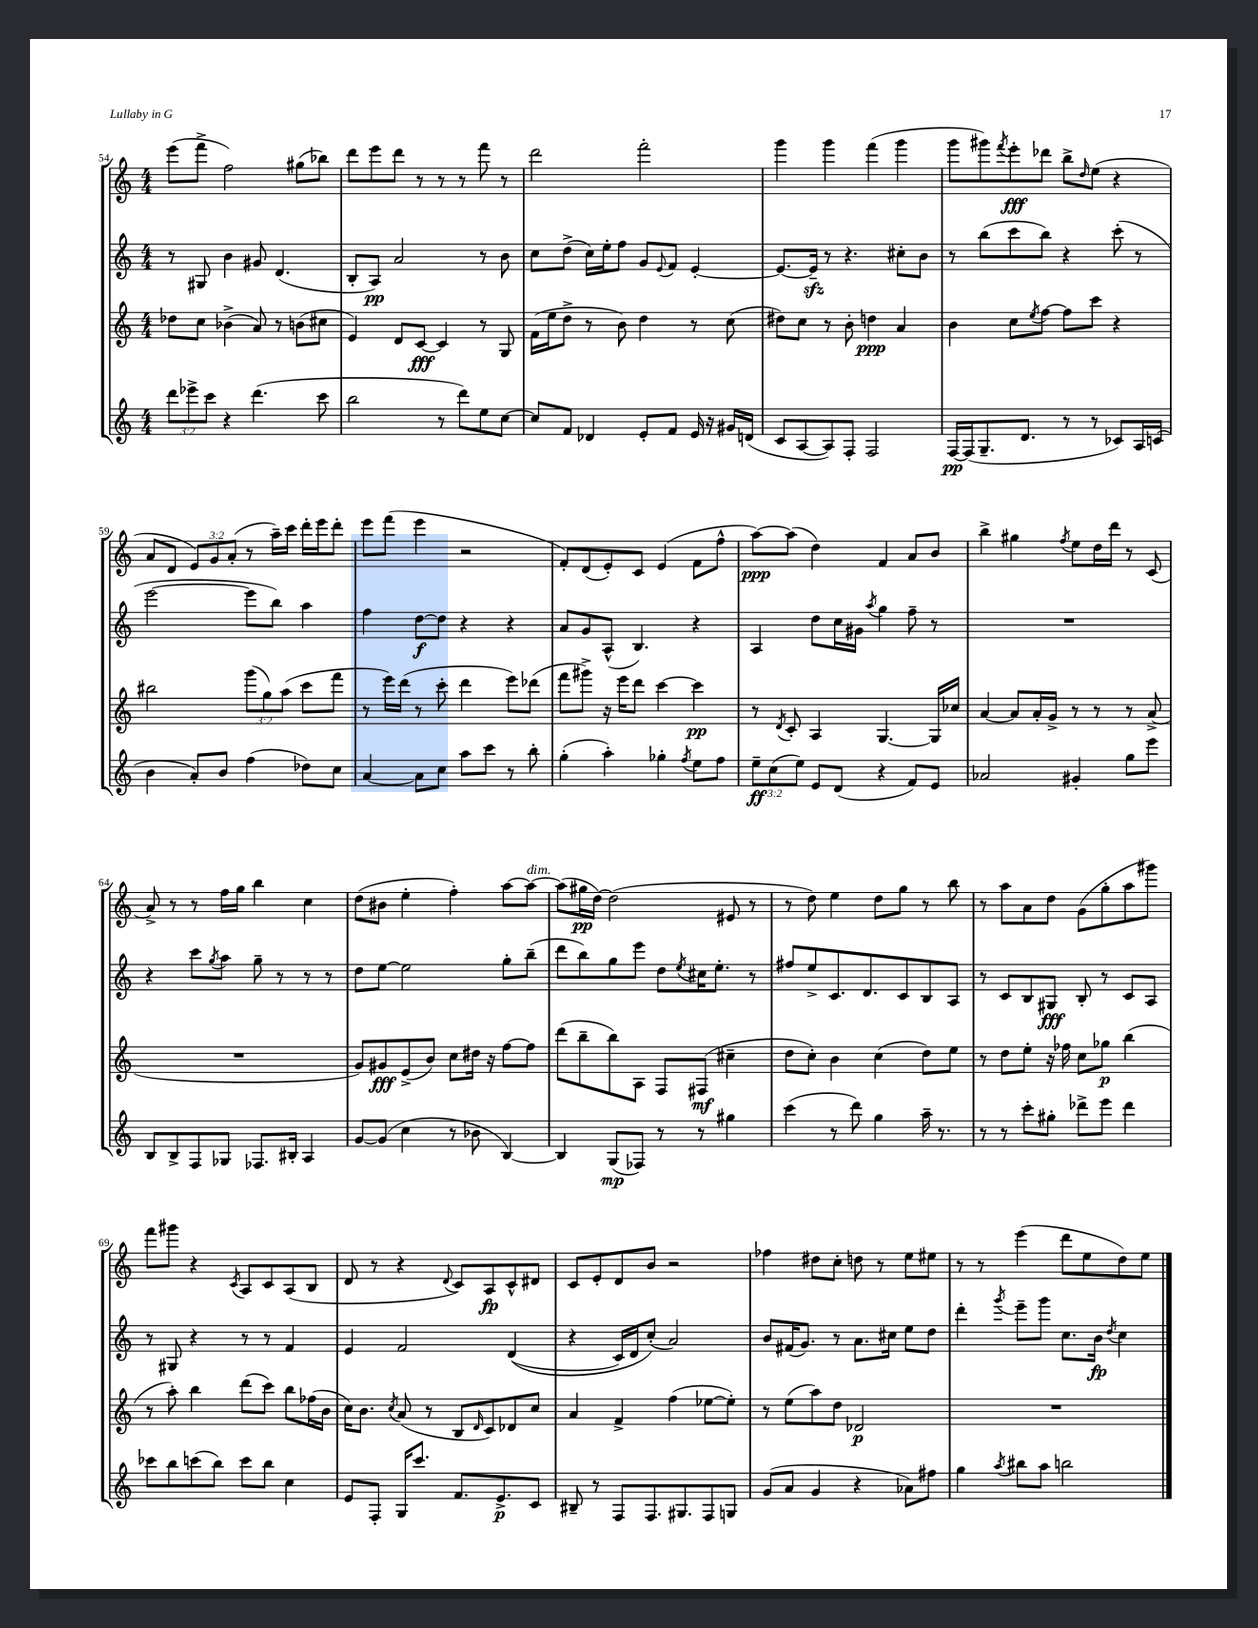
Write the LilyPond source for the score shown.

<<
\new StaffGroup <<
\new Staff = "s0" {
    \clef treble \key c \major \numericTimeSignature \time 4/4 \override Staff.TupletNumber.text = #tuplet-number::calc-fraction-text
    e'''8( f'''8-> f''2) gis''8( bes''8) |
    d'''8 e'''8 d'''8 r8 r8 r8 f'''8 r8 |
    d'''2 f'''2-. |
    g'''4 g'''4 f'''4( g'''4 |
    g'''8 gis'''8) \acciaccatura { f'''8 } e'''8-.\fff des'''8 b''8-> \grace { d''16 } e''8( r4 |
    a'8 d'8 \tuplet 3/2 { e'8) g'8 a'8-.( } r8 a''16--) c'''16 d'''16-. e'''16 d'''8-. |
    e'''8 f'''8( e'''4 r2 |
    f'8-.) d'8( e'8-.) c'8 e'4( f'8 f''8-^ |
    a''8~\ppp) a''8( d''4) f'4 a'8 b'8 |
    b''4-> gis''4 \acciaccatura { f''8 } e''8 d''16 d'''16 r8 c'8( |
    a'8->) r8 r8 f''16 g''16 b''4 c''4 |
    d''8( bis'8 e''4-. f''4-.) a''8~ a''8~^\markup { \italic "dim." } |
    a''8( gis''16\pp d''16~) d''2( eis'8 r8 |
    r8 d''8) e''4 d''8 g''8 r8 b''8 |
    r8 a''8 a'8 d''8 g'8( g''8-. a''8 gis'''8) |
    f'''8 gis'''8 r4 \acciaccatura { c'8 } a8 c'8 a8( b8 |
    d'8 r8 r4 \appoggiatura { d'8 } c'8) a8\fp c'8-^ dis'8 |
    c'8 e'8-. d'8 b'8 r2 |
    fes''4 dis''8 c''8-. d''8 r8 e''8 eis''8 |
    r8 r8 e'''4( d'''8 e''8 d''8) e''8 \bar "|." |
}
\new Staff = "s1" {
    \clef treble \key c \major \numericTimeSignature \time 4/4
    r8 gis8 b'4 gis'8 d'4.( |
    b8-. a8\pp) a'2 r8 b'8 |
    c''8 d''8->( c''16) e''16-. f''8 g'8 \appoggiatura { e'8 } f'8 e'4~-. |
    e'8.~ e'16--\sfz r8 r4. cis''8-. b'8 |
    r8 b''8( c'''8 b''8) r4 c'''8-.( r8 |
    e'''2~ e'''8 b''8) a''4 |
    f''4 d''8~\f d''8 r4 r4 |
    a'8 g'8 a8-^( b4.) r4 |
    a4 d''8 c''16 gis'16 \acciaccatura { a''8 } g''4 f''8-- r8 |
    R1 |
    r4 c'''8 \acciaccatura { g''8 } a''8 g''8-- r8 r8 r8 |
    d''8 e''8~ e''2 g''8-. b''8--( |
    d'''8 b''8) g''8 e'''8 d''8 \acciaccatura { e''8 } cis''16 e''8.-. r8 |
    fis''8 e''8-> c'8. d'8. c'8 b8 a8 |
    r8 c'8 b8 gis8\fff b8-. r8 c'8 a8 |
    r8 gis8 r4 r8 r8 f'4 |
    e'4 f'2 d'4(\( |
    r4 c'16) d'16 c''8-.(\) a'2) |
    b'8 fis'16( g'8.) r8 a'8. cis''16 e''8 d''8 |
    d'''4-. \acciaccatura { g'''8 } e'''8-- g'''8 c''8. b'16\fp \acciaccatura { d''8 } c''4 \bar "|." |
}
\new Staff = "s2" {
    \clef treble \key c \major \numericTimeSignature \time 4/4 \override Staff.TupletNumber.text = #tuplet-number::calc-fraction-text
    des''8 c''8 bes'4->( a'8) r8 b'8( cis''8 |
    e'4) d'8 c'8~\fff c'4 r8 g8 |
    f'16( e''16 d''8-> r8 b'8) d''4 r8 c''8( |
    dis''8) c''8 r8 b'8-. d''4\ppp a'4 |
    b'4 c''8 \acciaccatura { e''8 } f''8~ f''8 c'''8 r4 |
    bis''2 \tuplet 3/2 { g'''8( g''8) a''8( } c'''8 f'''8 |
    r8 e'''16) d'''16( r8 c'''8-. d'''4 e'''8) des'''8( |
    f'''8 gis'''8->) r16 e'''16 d'''8 c'''4~ c'''4\pp |
    r8 \acciaccatura { d'8 } c'8-. a4 g4.~ g16 ces''16 |
    a'4~ a'8 a'16-. g'16-> r8 r8 r8 a'8->( |
    R1 |
    g'8) gis'8\fff e'8->( b'8) c''8 dis''16 r16 f''8~ f''8 |
    d'''8( b''8-- b''8) a8 f8 fis8\mf( cis''4-- |
    d''8 c''8-.) b'4 c''4( d''8) e''8 |
    r8 d''8 e''8-. r16 fes''16 c''8 ges''8\p b''4( |
    r8 a''8-.) b''4 d'''8( c'''8) b''8 fes''16( b'16 |
    c''16) b'8. \acciaccatura { c''8 } a'8( r8 b8 \grace { d'16 } c'8) des'8 c''8 |
    a'4 f'4-> f''4( ees''8~ ees''8-.) |
    r8 e''8( a''8) d''8 des'2\p |
    R1 \bar "|." |
}
\new Staff = "s3" {
    \clef treble \key c \major \numericTimeSignature \time 4/4 \override Staff.TupletNumber.text = #tuplet-number::calc-fraction-text
    \tuplet 3/2 { d'''8 ees'''8-> c'''8 } r4 d'''4.( c'''8 |
    b''2 r8 d'''8) e''8 c''8~ |
    c''8 f'8 des'4 e'8-. f'8 e'16 r16 gis'16 d'16( |
    c'8 a8~ a8) f8-. f2 |
    f16~\pp f16( g8.-- d'8. r8 r8 ces'8) a16 c'16( |
    b'4 a'8-.) b'8 f''4( des''8) c''8 |
    a'4~ a'8 c''8 a''8 c'''8 r8 b''8-. |
    g''4-.( a''4-.) ges''4-. \acciaccatura { f''8 } e''8 f''8 |
    \tuplet 3/2 { e''8--\ff c''8( e''8) } e'8 d'8( r4 f'8) e'8 |
    aes'2 gis'4-. g''8 e'''8 |
    b8 b8-> f8 ges8 fes8. bis16-. a4 |
    g'8~ g'8( c''4 r8 bes'8 b4~) |
    b4 g8\mp( fes8) r8 r8 gis''4 |
    c'''4( r8 d'''8) g''4 a''16-- r8. |
    r8 r8 c'''8-. gis''8-. des'''8-> e'''8 des'''4 |
    ces'''8 b''8 c'''8( b''8) c'''8 b''8 c''4 |
    e'8 f8-. g16 c'''8. f'8. e'8.->\p c'8 |
    bis8-- r8 f8 f8. gis8. f8 g8 |
    g'8( a'8 g'4 r4 aes'8) fis''8 |
    g''4 \acciaccatura { a''8 } bis''8 a''8 b''2 \bar "|." |
}
>>
>>
\layout { \context { \Score currentBarNumber = #54 } }
